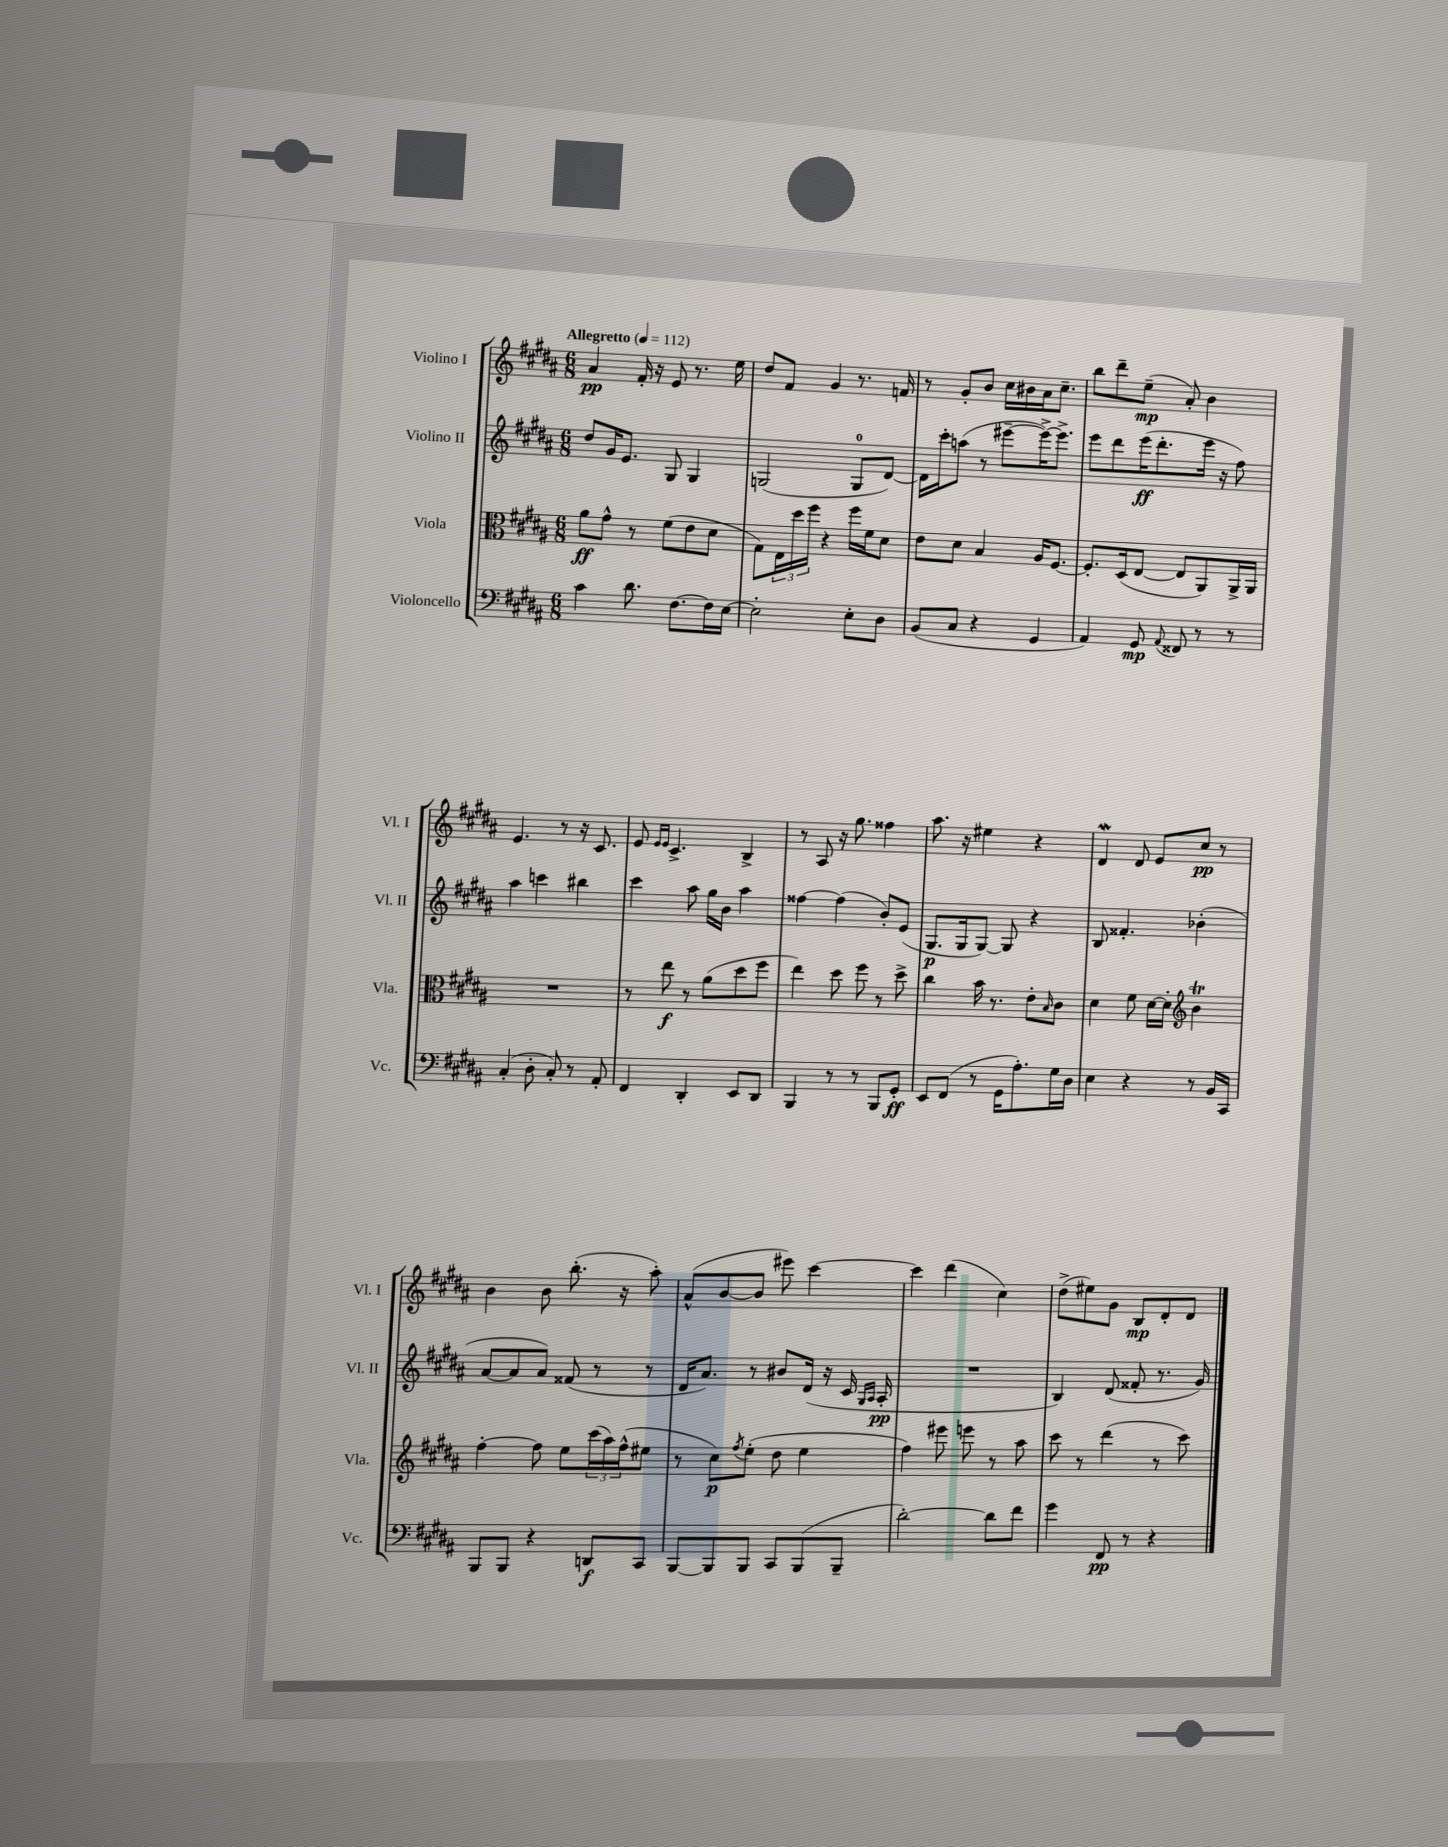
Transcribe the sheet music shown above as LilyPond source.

<<
\new StaffGroup <<
\new Staff = "s0" \with { instrumentName = "Violino I" shortInstrumentName = "Vl. I" } {
    \clef treble \key b \major \numericTimeSignature \time 6/8 \tempo "Allegretto" 4 = 112
    ais'4\pp fis'16-. r16 e'8 r8. e''16 |
    dis''8 fis'8 gis'4 r8. f'16 |
    r8 gis'8-. b'8 cis''16 bis'16 ais'16 cis''8.-- |
    b''8 dis'''8-- e''8--\mp( ais'8-.) b'4 |
    e'4. r8 r16 cis'8. |
    e'8 \grace { e'16 e'16 } cis'4.-> b4-> |
    r8 ais8 r16 gis''8. fisis''4 |
    ais''8. r16 eis''4 r4 |
    dis'4\mordent dis'8 e'8 cis''8\pp r8 |
    b'4 b'8 b''8.-.( r16 ais''8-.) |
    ais'8-^( b'8~ b'8 eis'''8) cis'''4~ |
    cis'''4 dis'''4( cis''4) |
    dis''8->( eis''8) gis'8 b8\mp dis'8-. dis'8 \bar "|." |
}
\new Staff = "s1" \with { instrumentName = "Violino II" shortInstrumentName = "Vl. II" } {
    \clef treble \key b \major \numericTimeSignature \time 6/8
    dis''8 gis'16 e'8. gis8 gis4 |
    g2( g8-0 dis'8~) |
    dis'16 cis'''16-. a''8( r8 eis'''8~-- eis'''16~->) eis'''8.-> |
    e'''8 dis'''8 e'''16\ff( dis'''8.-. e'''16 r16 fis''8) |
    ais''4 c'''4 bis''4 |
    cis'''4 ais''8 gis''16 b'16 ais''4 |
    fisis''4~ fisis''4( b'8-.) e'8( |
    gis8.\p gis16 gis8~) gis8 r4 |
    b8 fisis'4.-. bes'4-.( |
    ais'8~ ais'8 ais'8) fisis'8( r8 r8 |
    dis'16 ais'8.) r8 bis'8 dis'16( r16 cis'16 \grace { gis16 ais16 } ais16-.\pp |
    R2. |
    b4) dis'8( fisis'8-. r8. gis'16) \bar "|." |
}
\new Staff = "s2" \with { instrumentName = "Viola" shortInstrumentName = "Vla." } {
    \clef alto \key b \major \numericTimeSignature \time 6/8
    ais'8\ff gis'8-^ r8 fis'8( e'8 dis'8 |
    gis8) \tuplet 3/2 { e16 dis''16 fis''16 } r4 fis''16 fis'16 dis'8 |
    e'8 dis'8 b4 ais16 fis8.~ |
    fis8.-. dis16( e8~ e8 ais,8) ais,16-> ais,16 |
    R2. |
    r8 e''8\f r8 ais'8( dis''8 fis''8 |
    e''4) dis''8 fis''8 r8 dis''8-> |
    cis''4 b'16 r8. e'8-. \grace { b16 } cis'8 |
    dis'4 fis'8 dis'16~ dis'16-. \clef treble b'4\trill |
    fis''4~-. fis''8 e''8 \tuplet 3/2 { cis'''16( ais''16) fis''16-^( } eis''8 |
    r8 cis''8\p) \acciaccatura { fis''8 } e''8-.( dis''8 e''4 |
    fis''4) eis'''8 e'''8 r8 ais''8 |
    cis'''8 r8 dis'''4( r8 cis'''8) \bar "|." |
}
\new Staff = "s3" \with { instrumentName = "Violoncello" shortInstrumentName = "Vc." } {
    \clef bass \key b \major \numericTimeSignature \time 6/8
    cis'4 dis'8. fis8.~ fis16 e16~ |
    e2-. e8-. dis8 |
    b,8( cis8 r4 gis,4 |
    ais,4) gis,8\mp \appoggiatura { ais,8 } fisis,8 r8 r8 |
    cis4-.( dis8-. cis8-.) r8 ais,8-. |
    fis,4 dis,4-. e,8 dis,8 |
    b,,4 r8 r8 b,,8 gis,8-.\ff |
    e,8 fis,8( r8 gis,16 ais8.-.) gis16 dis16 |
    e4 r4 r8 b,16 cis,16 |
    b,,8 b,,8 r4 d,8\f cis,8 |
    b,,8~ b,,8 b,,8 cis,8 b,,8( b,,8-- |
    dis'2~-.) dis'8 fis'8 |
    gis'4 fis,8\pp r8 r4 \bar "|." |
}
>>
>>
\layout { \context { \Score \remove "Bar_number_engraver" } }
